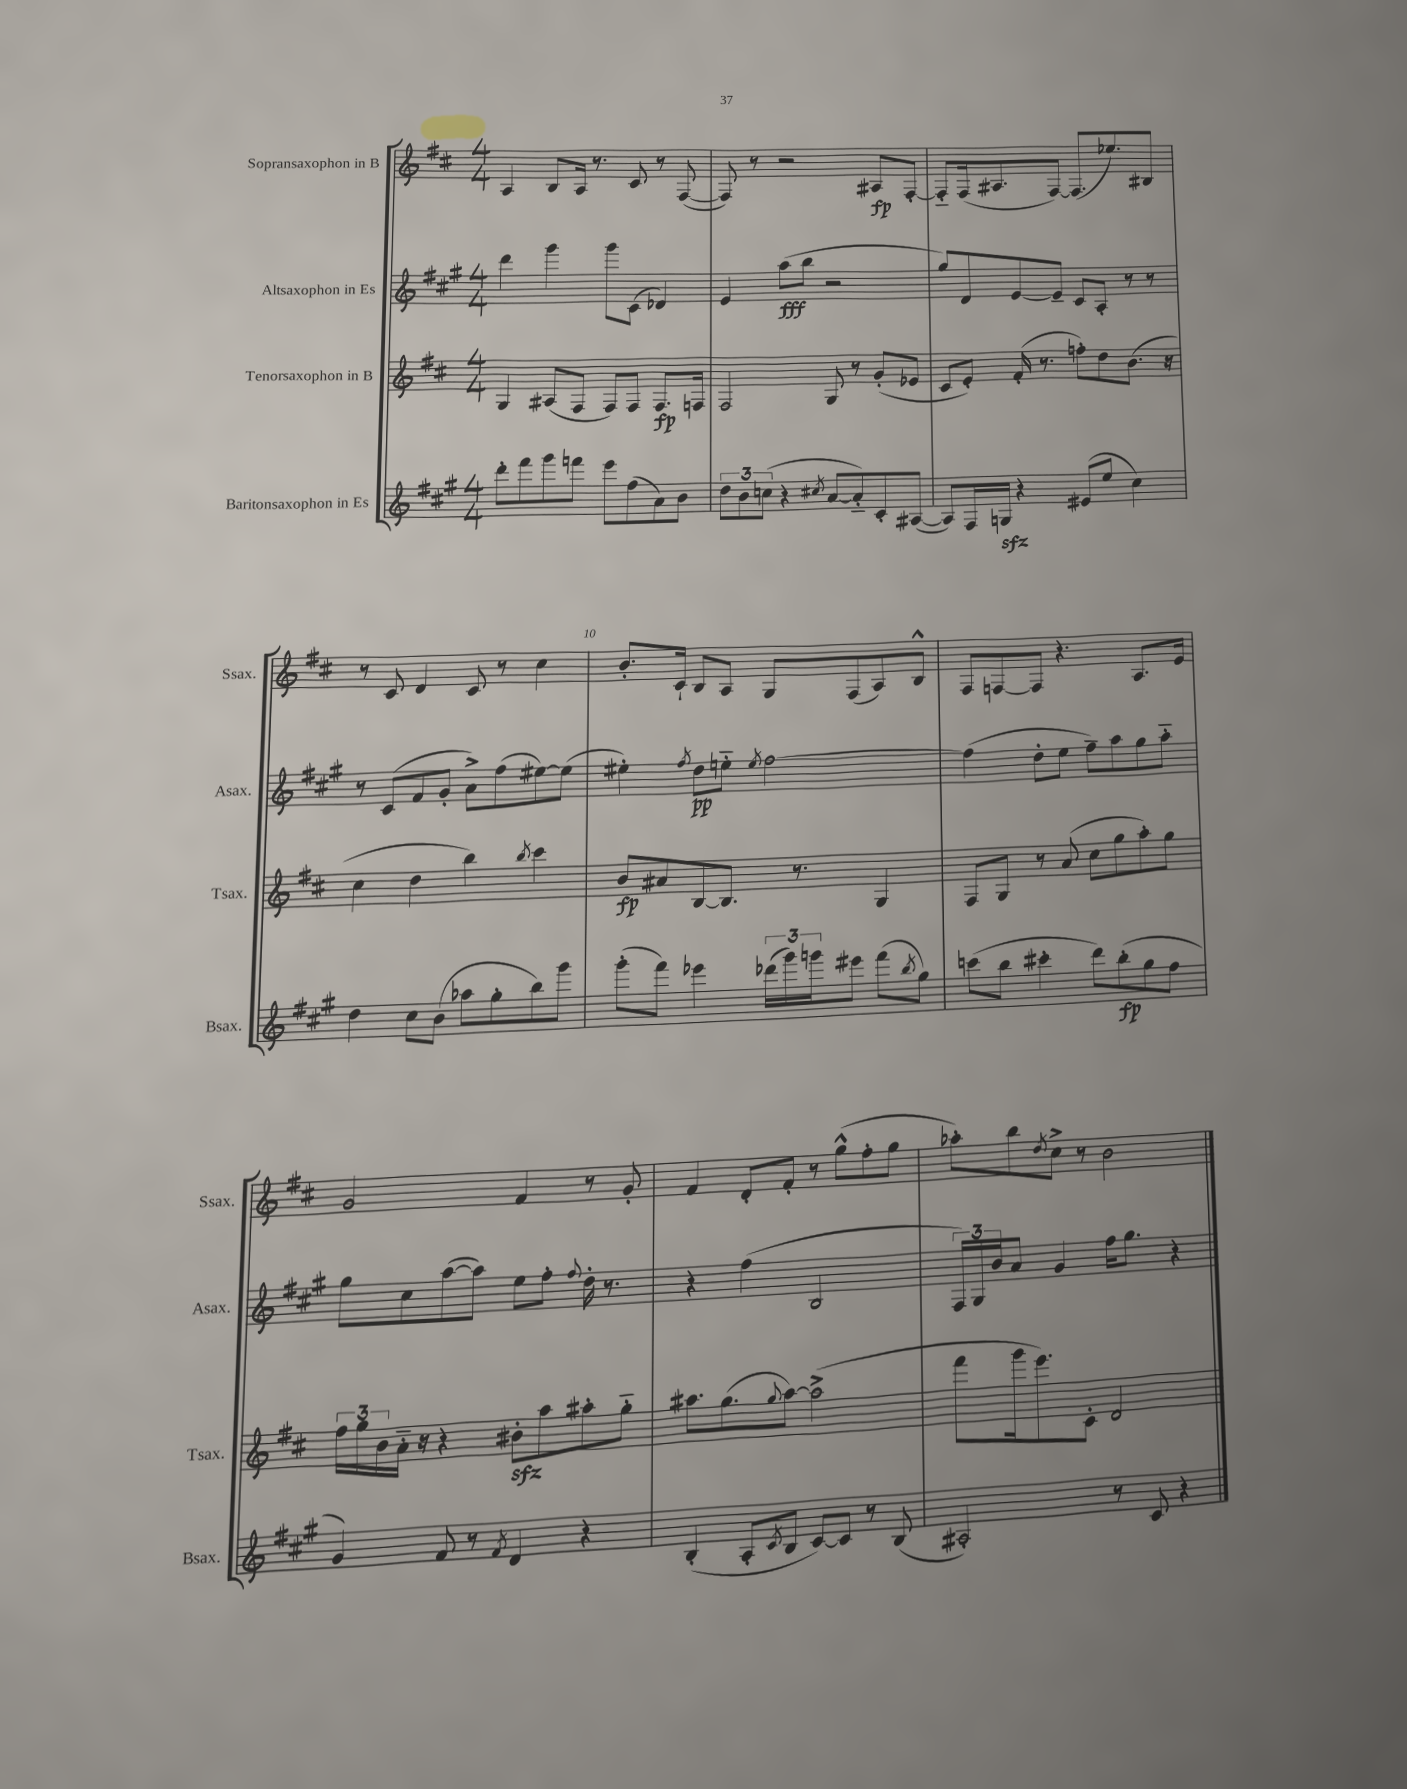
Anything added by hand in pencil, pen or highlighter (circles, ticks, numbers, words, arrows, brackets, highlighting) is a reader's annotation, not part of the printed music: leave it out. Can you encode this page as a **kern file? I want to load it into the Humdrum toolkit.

**kern	**dynam	**kern	**dynam	**kern	**dynam	**kern	**dynam
*part4	*part4	*part3	*part3	*part2	*part2	*part1	*part1
*staff4	*staff4	*staff3	*staff3	*staff2	*staff2	*staff1	*staff1
*I"Baritonsaxophon in Es	*	*I"Tenorsaxophon in B	*	*I"Altsaxophon in Es	*	*I"Sopransaxophon in B	*
*I'Bsax.	*	*I'Tsax.	*	*I'Asax.	*	*I'Ssax.	*
*clefG2	*	*clefG2	*	*clefG2	*	*clefG2	*
*k[f#c#g#]	*	*k[f#c#]	*	*k[f#c#g#]	*	*k[f#c#]	*
*M4/4	*	*M4/4	*	*M4/4	*	*M4/4	*
=6	=6	=6	=6	=6	=6	=6	=6
8ddd'\L	.	4G/	.	4ddd\	.	4A/	.
8fff#\	.	.	.	.	.	.	.
8ggg#\	.	(8A#X/L	.	4ggg#\	.	8B/L	.
8fffn\J	.	8F#/J	.	.	.	16A/Jk	.
.	.	.	.	.	.	8.r	.
8eee\L	.	8F#/L)	.	8ggg#\L	.	.	.
(8ff#\	.	8F#/J	.	(8c#\J	.	8c#/	.
8a\)	.	8.F#/L	fp	4d-X/)	.	8r	.
8b\J	.	.	.	.	.	([8F#/	.
.	.	16Fn/Jk	.	.	.	.	.
=7	=7	=7	=7	=7	=7	=7	=7
12dd\L	.	2F#/	.	4e/	.	8F#/])	.
12b\	.	.	.	.	.	.	.
.	.	.	.	.	.	8r	.
(12ccn\J	.	.	.	.	.	.	.
4r	.	.	.	(8aa\L	fff	2r	.
.	.	.	.	8bb\J	.	.	.
8qcc#X/	.	.	.	.	.	.	.
[8a/L	.	8G/	.	2r	.	.	.
8a/])	.	8r	.	.	.	.	.
8c#'/	.	(8g'/L	.	.	.	8A#X/L	fp
([8A#X/J	.	8e-X/J	.	.	.	[8F#'/J	.
=8	=8	=8	=8	=8	=8	=8	=8
8A#/L])	.	8c#/L	.	8gg#/L)	.	8F#/L]	.
16F#/L	.	8e'/J)	.	8d/	.	(16F#/k	.
16Gnzz/JJ	.	.	.	.	.	8.A#X/	.
4r	.	(16f#'/	.	[8e/	.	.	.
.	.	8.r	.	.	.	.	.
.	.	.	.	8e~/J]	.	[8F#/J)	.
(8e#X/L	.	8ffn'\L)	.	8c#/L	.	(8.F#/L]	.
8ee/J	.	8dd\	.	8A'/J	.	.	.
.	.	.	.	.	.	8.ee-X/)	.
4cc#\)	.	(8.b\J	.	8r	.	.	.
.	.	.	.	8r	.	8B#X/J	.
.	.	16r	.	.	.	.	.
!!LO:LB:g=z
=9	=9	=9	=9	=9	=9	=9	=9
4dd\	.	4cc#\	.	8r	.	8r	.
.	.	.	.	(8c#/L	.	8c#/	.
8cc#\L	.	4dd\	.	8f#/	.	4d/	.
(8b\J	.	.	.	8g#'/J	.	.	.
8aa-X\L	.	4bb\)	.	8a^\L)	.	8c#/	.
8gg#'\	.	.	.	(8ff#\	.	8r	.
.	.	8qbb/	.	.	.	.	.
8bb\)	.	4ccc#\	.	[8ee#X\)	.	4cc#\	.
8ggg#\J	.	.	.	(8ee#\J]	.	.	.
=10	=10	=10	=10	=10	=10	=10	=10
(8ggg#'\L	.	8b/L	fp	4ee#X'\)	.	8.b'/L	.
8fff#\J)	.	8a#X/	.	.	.	.	.
.	.	.	.	.	.	16c#`/Jk	.
.	.	.	.	8qff#/	.	.	.
4eee-X\	.	[8B/	.	8dd\L	pp	8B/L	.
.	.	8.B/J]	.	8een\J	.	8A/J	.
.	.	.	.	8qee/	.	.	.
(24ddd-X\LL	.	.	.	[2ff#\	.	8G/L	.
24ggg#\)	.	.	.	.	.	.	.
.	.	8.r	.	.	.	.	.
24gggn\J	.	.	.	.	.	.	.
8eee#X\J	.	.	.	.	.	(8F#/	.
(8fff#\L	.	4G/	.	.	.	8A/)	.
8qbb/	.	.	.	.	.	.	.
8gg#\J)	.	.	.	.	.	8B^^/J	.
=11	=11	=11	=11	=11	=11	=11	=11
(8cccn\L	.	8F#/L	.	(4ff#\]	.	8F#/L	.
8bb\J	.	8G/J	.	.	.	[8Fn/	.
4ccc#X'\	.	8r	.	8dd'\L	.	8F/J]	.
.	.	(8a/	.	8ee\J	.	4.r	.
8ddd\L)	.	8cc#\L	.	8ff#~\L)	.	.	.
(8bb'\	fp	8gg\	.	8aa\	.	.	.
8gg#\	.	8aa'\)	.	8gg#\	.	8.A/L	.
8ff#\J	.	8gg\J	.	8aa\J	.	.	.
.	.	.	.	.	.	16e/Jk	.
!!LO:LB:g=z
=12	=12	=12	=12	=12	=12	=12	=12
4g#/)	.	24ff#\LL	.	8gg#\L	.	2g/	.
.	.	24gg\	.	.	.	.	.
.	.	24b\	.	.	.	.	.
.	.	16a\JJ	.	8cc#\	.	.	.
.	.	16r	.	.	.	.	.
8f#/	.	4r	.	([8aa\	.	.	.
8r	.	.	.	8aa\J])	.	.	.
8qf#/	.	.	.	.	.	.	.
4d/	.	8b#Xzz'\L	.	8ee\L	.	4f#/	.
.	.	8aa\	.	8ff#'\J	.	.	.
.	.	.	.	8qqff#/	.	.	.
4r	.	8aa#X'\	.	16dd'\	.	8r	.
.	.	.	.	8.r	.	.	.
.	.	8gg\J	.	.	.	8g'/	.
=13	=13	=13	=13	=13	=13	=13	=13
(4B'/	.	8.aa#X\L	.	4r	.	4f#/	.
.	.	(8.gg\	.	.	.	.	.
8A'/L	.	.	.	(4ff#\	.	8d'/L	.
8qc#/	.	8qqgg/	.	.	.	.	.
8B/J	.	[8aa#\J)	.	.	.	8f#'/J	.
[8c#/L)	.	(2aa#^\]	.	2B/	.	8r	.
8c#/J]	.	.	.	.	.	(8gg^^\L	.
8r	.	.	.	.	.	8ff#'\	.
(8B/	.	.	.	.	.	8gg\J	.
=14	=14	=14	=14	=14	=14	=14	=14
2A#X'/)	.	8fff#\L	.	24F#/LL)	.	8aa-X'\L)	.
.	.	.	.	24G#/	.	.	.
.	.	.	.	24b/J	.	.	.
.	.	16ggg\k	.	8a/J	.	8bb\	.
.	.	8.eee\)	.	.	.	.	.
.	.	.	.	.	.	8qdd/	.
.	.	.	.	4g#/	.	8cc#^\J	.
.	.	8c#'\J	.	.	.	8r	.
8r	.	2d/	.	16ff#\KL	.	2b\	.
.	.	.	.	8.gg#\J	.	.	.
8c#/	.	.	.	.	.	.	.
4r	.	.	.	4r	.	.	.
==	==	==	==	==	==	==	==
*-	*-	*-	*-	*-	*-	*-	*-
